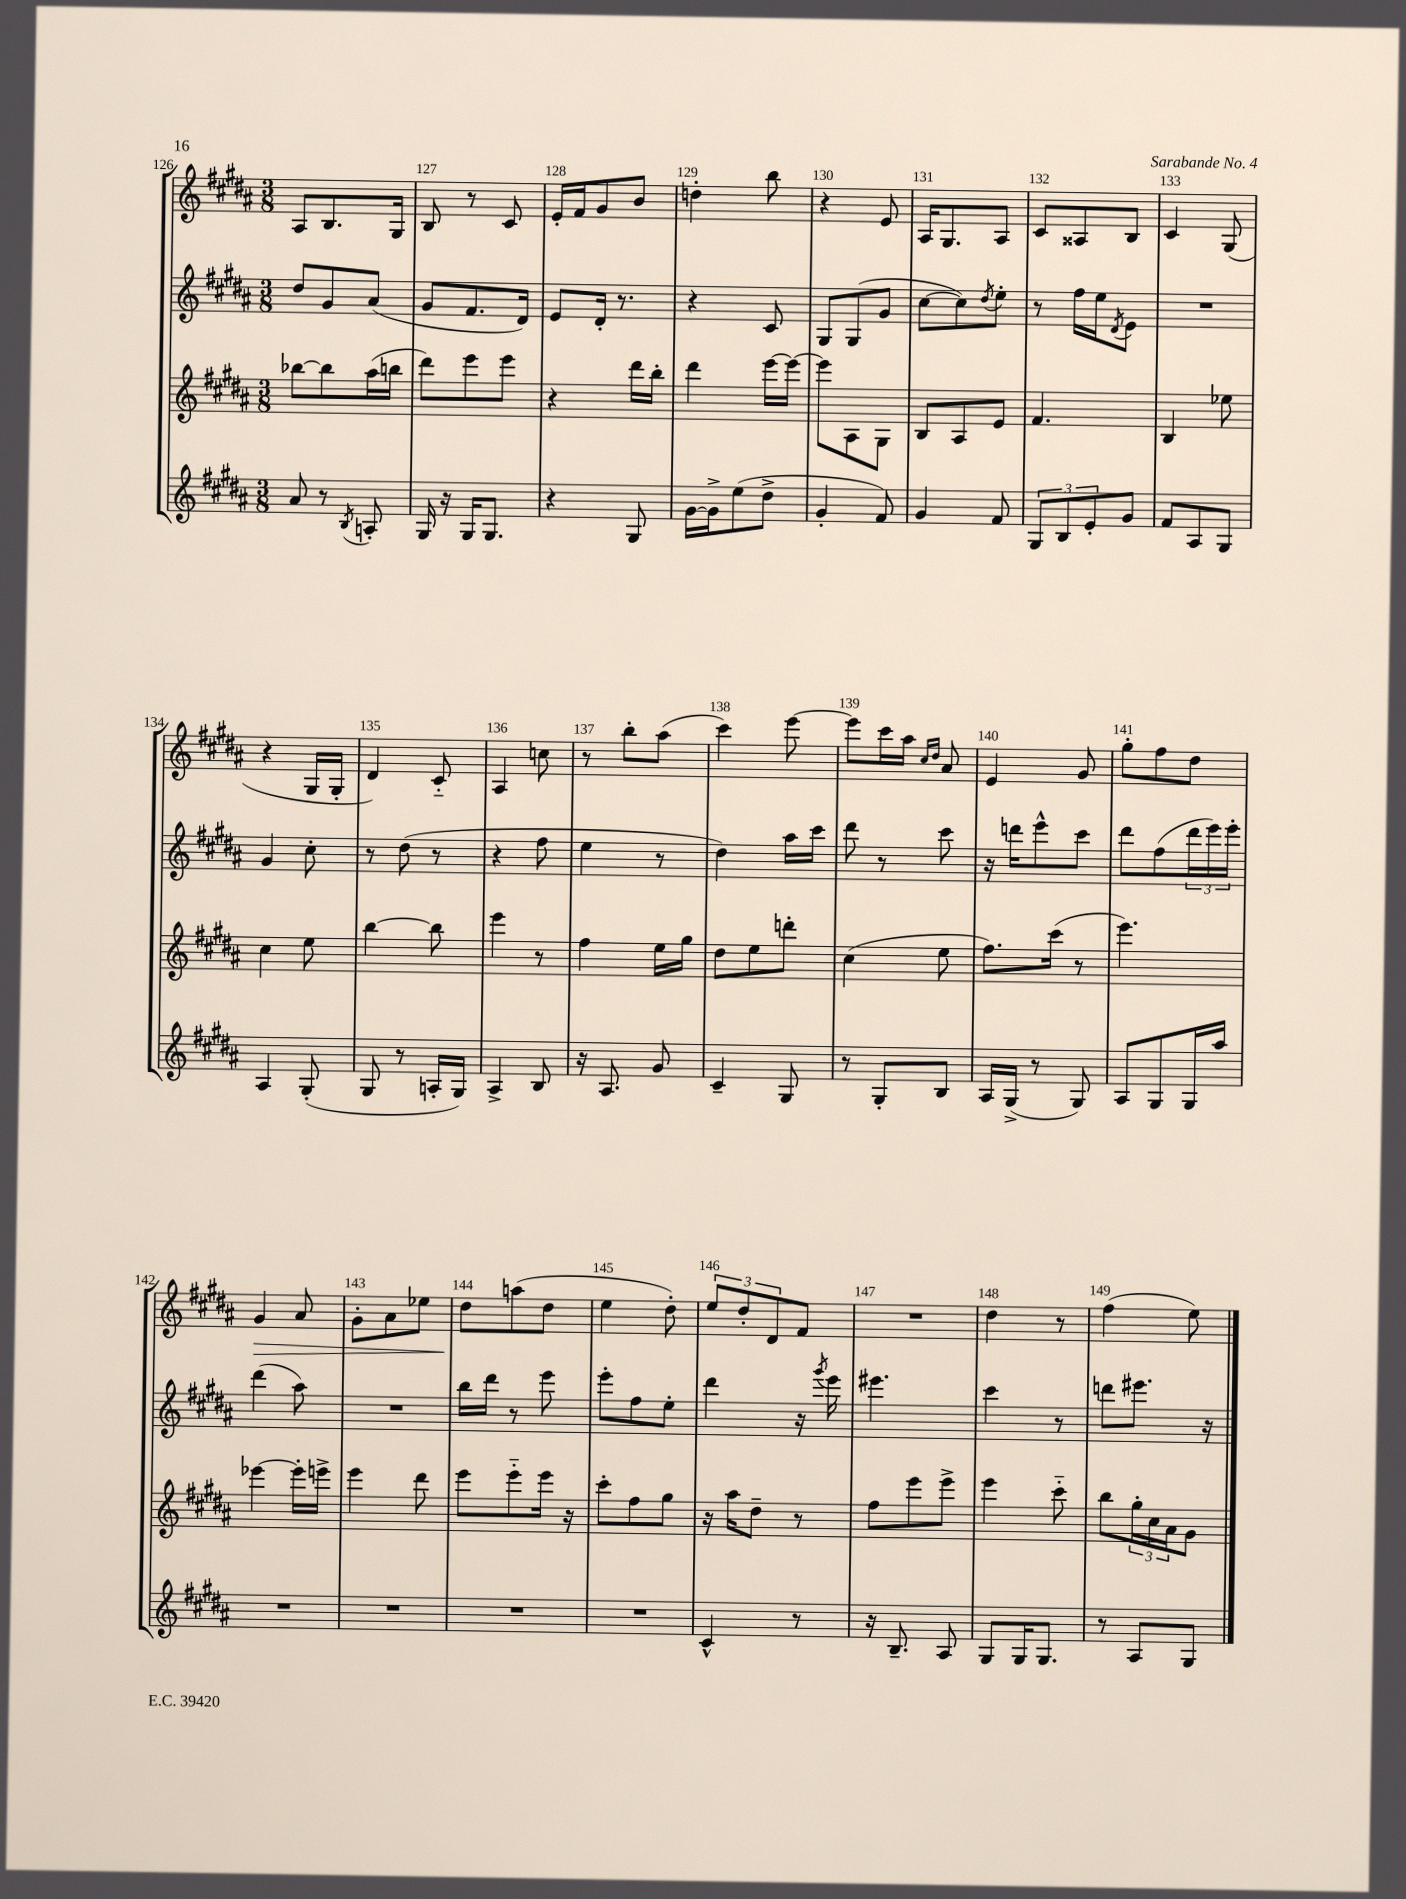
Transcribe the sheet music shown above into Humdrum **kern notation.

**kern	**kern	**kern	**kern
*staff4	*staff3	*staff2	*staff1
*clefG2	*clefG2	*clefG2	*clefG2
*k[f#c#g#d#a#]	*k[f#c#g#d#a#]	*k[f#c#g#d#a#]	*k[f#c#g#d#a#]
*M3/8	*M3/8	*M3/8	*M3/8
8a#/	[8bb-\L	8dd#/L	8A#/L
8r	8bb-\]	8g#/	8.B/
8qB/	.	.	.
8A'/	(16aa#\L	(8a#/J	.
.	16bb\JJ	.	16G#/Jk
=	=	=	=
16G#/	8ddd#\L)	8g#/L	8B/
16r	.	.	.
16G#/LK	8eee\	8.f#/	8r
8.G#/J	.	.	.
.	8eee\J	.	8c#/
.	.	16d#/Jk)	.
=	=	=	=
4r	4r	8e/L	16e'/LL
.	.	.	16f#/J
.	.	16d#'/Jk	8g#/
.	.	8.r	.
8G#/	16ddd#\LL	.	8b/J
.	16bb'\JJ	.	.
=	=	=	=
[16g#\LL	4ddd#\	4r	4dd'\
16g#^\]J	.	.	.
(8ee\	.	.	.
8dd#^\J	[16eee\LL	8c#/	8bb\
.	16eee\_JJ	.	.
=	=	=	=
4g#'/	8eee\]L	8G#/L	4r
.	8A#\	(8G#/	.
8f#/)	8G#\J	8g#/J	8e/
=	=	=	=
4g#/	8B/L	[8cc#\L	16A#/LK
.	.	.	8.G#/
.	8A#/	8cc#\])	.
.	.	8qdd#/	.
8f#/	8e/J	8ee'\J	8A#/J
=	=	=	=
12G#/L	4.f#/	8r	8c#/L
12B/	.	.	.
.	.	16ff#\LL	8A##/
12e'/	.	.	.
.	.	16ee\J	.
.	.	8qd#/	.
8g#/J	.	8e\J	8B/J
=	=	=	=
8f#/L	4B/	4.r	4c#/
8A#/	.	.	.
8G#/J	8ee-\	.	(8G#/
=	=	=	=
4A#/	4cc#\	4g#/	4r
(8G#'/	8ee\	8cc#'\	16G#/LL
.	.	.	16G#'/JJ
=	=	=	=
8G#/	[4bb\	8r	4d#/)
8r	.	(8dd#\	.
16A'/LL	8bb\]	8r	8c#'~/
16G#/JJ)	.	.	.
=	=	=	=
4A#^/	4eee\	4r	4A#/
8B/	8r	8ff#\	8cc\
=	=	=	=
16r	4ff#\	4ee\	8r
8.A#/	.	.	.
.	.	.	8bb'\L
8g#/	16ee\LL	8r	(8aa#\J
.	16gg#\JJ	.	.
=	=	=	=
4c#~/	8dd#\L	4dd#\)	4ccc#\)
.	8ee\	.	.
8G#/	8ddd'\J	16aa#\LL	[8eee\
.	.	16ccc#\JJ	.
=	=	=	=
8r	(4cc#\	8ddd#\	8eee\]L
8G#'/L	.	8r	16ccc#\L
.	.	.	16aa#\JJ
.	.	.	16qqcc#/LL
.	.	.	16qqdd#/JJ
8B/J	8ee\	8ccc#\	8a#/
=	=	=	=
16A#/LL	8.ff#\L)	16r	4e/
(16G#^/JJ	.	16ddd\LK	.
8r	.	8eee^^\	.
.	(16ccc#\Jk	.	.
8G#/)	8r	8ccc#\J	8g#/
=	=	=	=
8A#/L	4.eee\)	8ddd#\L	8gg#'\L
8G#/	.	(8ff#\	8ff#\
16G#/L	.	24ddd#\L	8dd#\J
.	.	24eee\)	.
16aa#/JJ	.	.	.
.	.	24eee'\JJ	.
=	=	=	=
4.r	[4eee-\	(4ddd#\	4g#/
.	16eee-'\]LL	8aa#\)	8a#/
.	16eee^\JJ	.	.
=	=	=	=
4.r	4eee\	4.r	8g#'\L
.	.	.	8a#\
.	8ddd#\	.	8ee-\J
=	=	=	=
4.r	8eee\L	16bb\LL	8dd#\L
.	.	16ddd#\JJ	.
.	8eee'~\	8r	(8aa\
.	16eee\Jk	8eee\	8dd#\J
.	16r	.	.
=	=	=	=
4.r	8ccc#'\L	8eee'\L	4ee\
.	8ff#\	8ff#\	.
.	8gg#\J	8ee'\J	8dd#'\)
=	=	=	=
4c#^^/	16r	4ddd#\	12ee/L
.	16aa#\LK	.	.
.	.	.	12dd#'/
.	8dd#~\J	.	.
.	.	.	12d#/
8r	8r	16r	8f#/J
.	.	8qggg#/	.
.	.	16eee\	.
=	=	=	=
16r	8ff#\L	4.eee#\	4.r
8.B~/	.	.	.
.	8eee\	.	.
8A#/	8eee^\J	.	.
=	=	=	=
8G#/L	4eee\	4ccc#\	4dd#\
16G#/K	.	.	.
8.G#/J	.	.	.
.	8ccc#'~\	8r	8r
=	=	=	=
8r	8bb\L	8ddd\L	(4ff#\
8A#/L	24gg#'\L	8.eee#\J	.
.	24cc#\	.	.
.	24a#\J	.	.
8G#/J	8g#\J	.	8ee\)
.	.	16r	.
==	==	==	==
*-	*-	*-	*-
